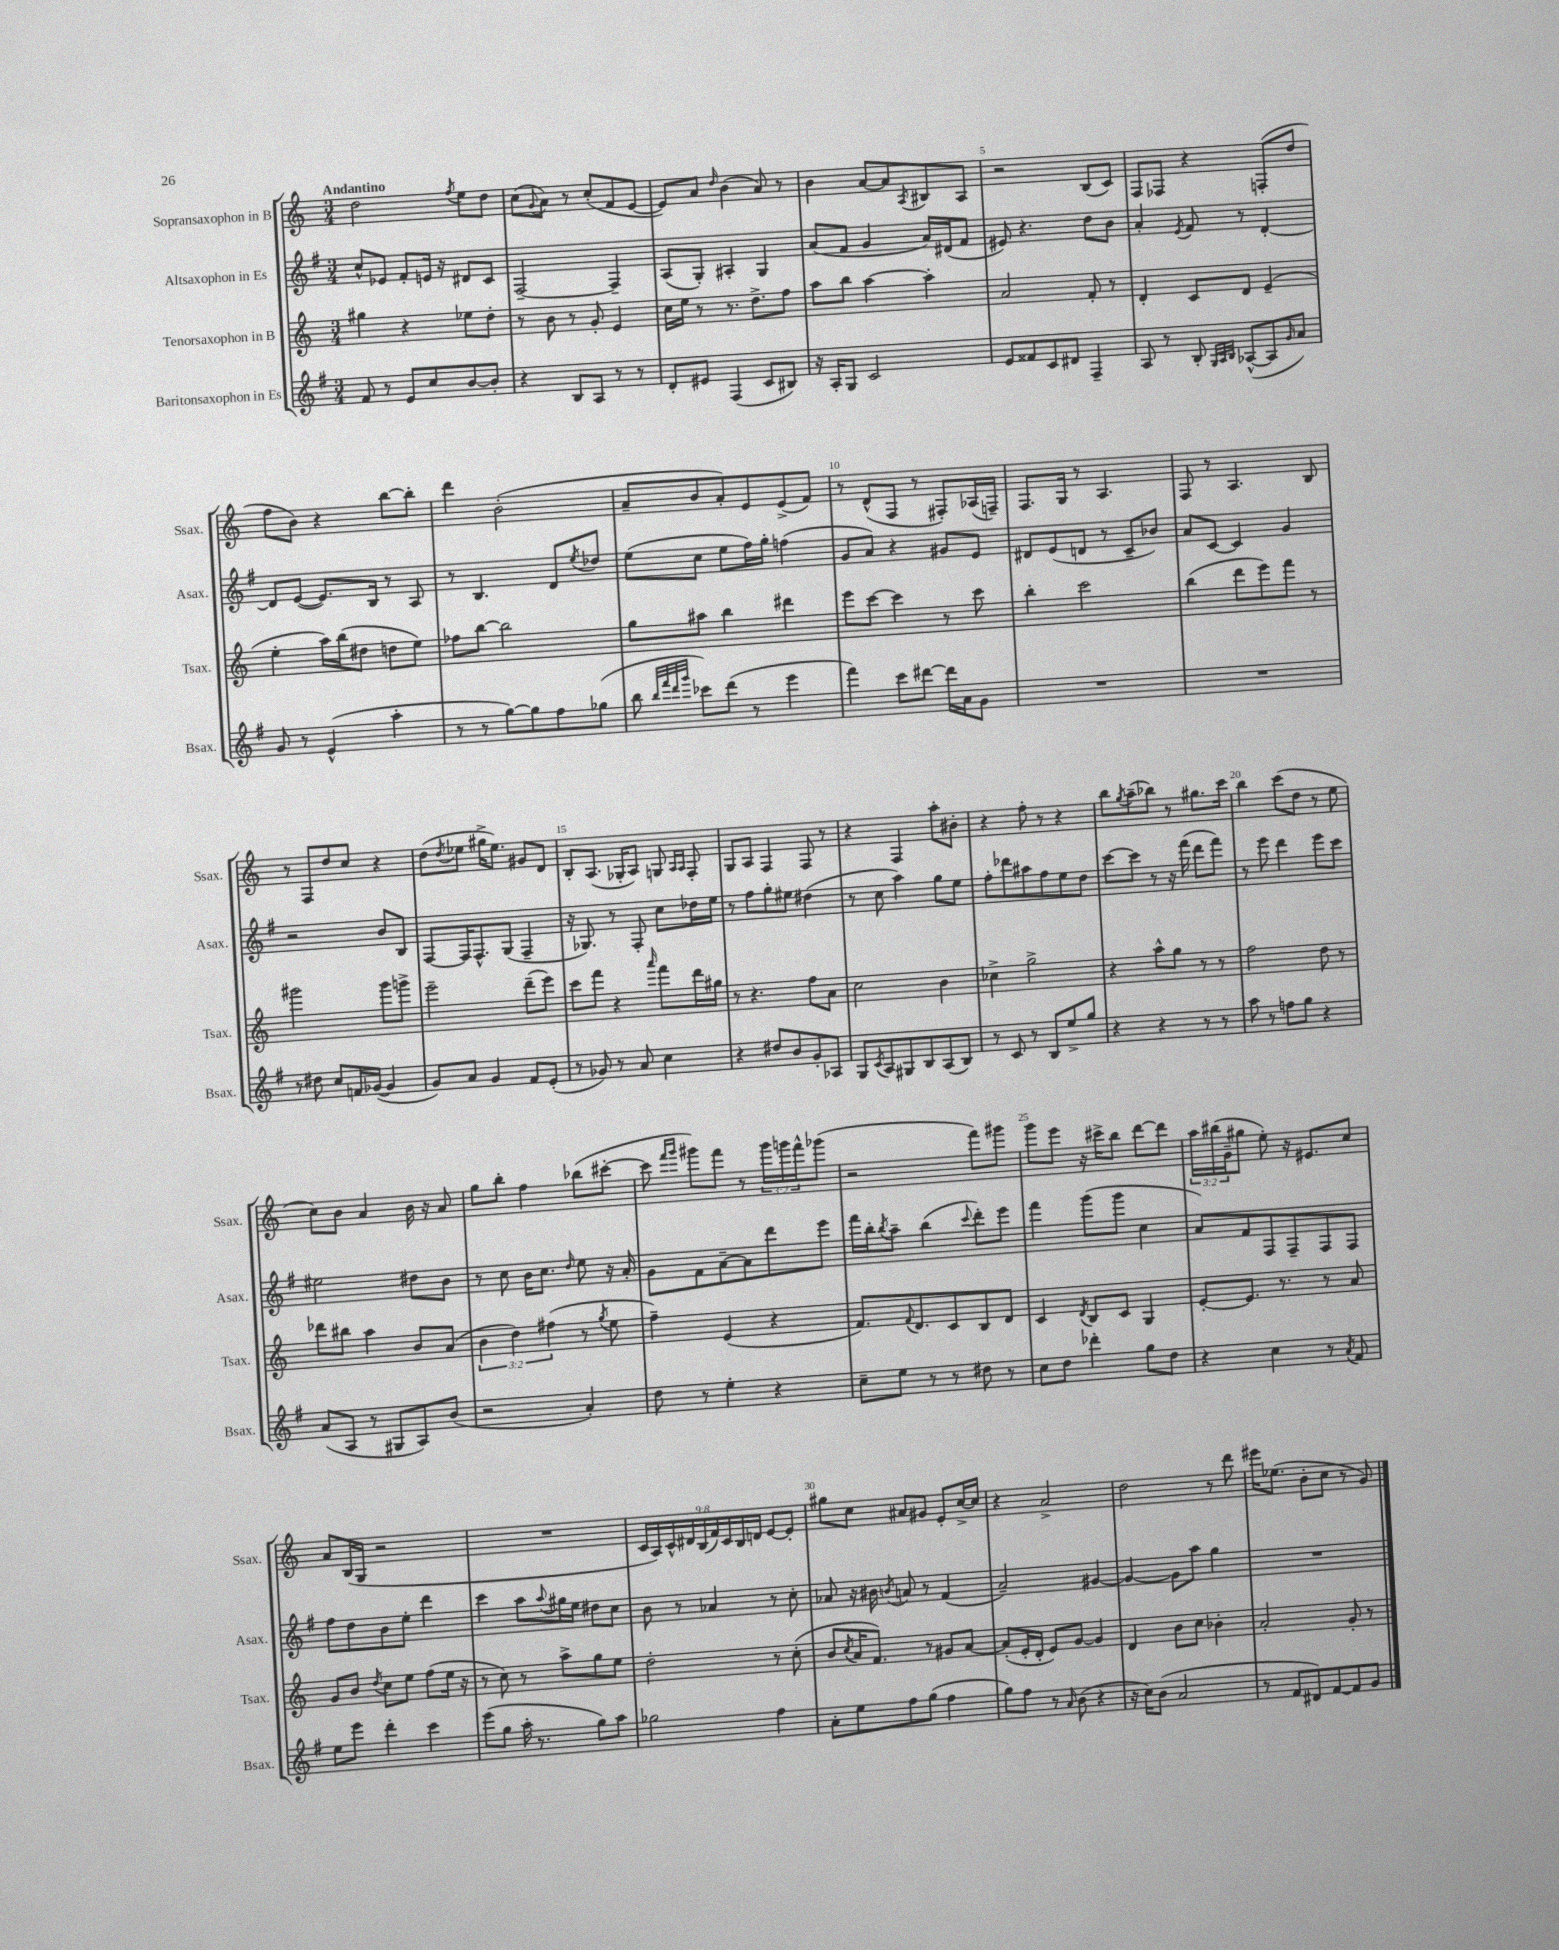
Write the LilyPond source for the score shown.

<<
\new StaffGroup <<
\new Staff = "s0" \with { instrumentName = "Sopransaxophon in B" shortInstrumentName = "Ssax." } {
    \clef treble \key c \major \numericTimeSignature \time 3/4 \override Staff.TupletNumber.text = #tuplet-number::calc-fraction-text \tempo "Andantino"
    d''2 \acciaccatura { f''8 } e''8 d''8 |
    c''8( \appoggiatura { g'8 } a'8) r8 c''8-.( f'8 e'8~ |
    e'8) a'8 \grace { d''16 } b'4( a'8) r8 |
    b'4 a'8~ a'8 \acciaccatura { a8 } bis8 a8 |
    r2 b8( c'8) |
    f8 fes8 r4 f8-.( d''8 |
    f''8 b'8) r4 b''8~ b''8-. |
    d'''4 b'2-.( |
    a'8-- b'8 a'8-.) e'8 e'8->( f'8) |
    r8 d'8-^( f8 r8 fis8-.) aes16( f16--) |
    f8. g16 r8 a4. |
    f8 r8 a4. b8 |
    r8 f8 d''8 c''8 r4 |
    d''8( \acciaccatura { d''8 } ees''8 gis''16-> ees''8.) gis'8 d'8 |
    b8-. a8.( ges16-. a8) g8 \grace { a16 a16 } f8-. |
    g8 a8 f4 f8 r8 |
    r4 f4 a''8-. bis'8-. |
    r4 f''8-. r8 r4 |
    b''8 \acciaccatura { g''8 } a''8--( bes''8) r8 gis''8. c'''16 |
    b''4 c'''8( d''8 r8 e''8 |
    c''8) b'8 a'4 b'16 r16 a'8 |
    g''8 b''8-. f''4 bes''8( cis'''8~-. |
    cis'''8 \grace { f'''16 g'''16 } gis'''8) f'''8 r8 \tuplet 3/2 { gis'''16 g'''16 f'''16-^ } ges'''8( |
    r2 f'''8) gis'''8 |
    g'''8 e'''8 r16 cis'''16-> b''8 d'''8~ d'''8 |
    \tuplet 3/2 { a''16 bis''16( g'16-- } gis''8 e''8-.) r16 eis'8. c''8 |
    a'8 b16( g16 r2 |
    R2. |
    \tuplet 9/8 { c'16 a16) c'16-^ dis'16 b16( f'16) c'16 b16 d'16 } e'8~ e'8-. |
    gis''8 c''8 ais'8 gis'8 e'8-. c''16~-> c''16 |
    r4 a'2-> |
    d''2 r8 d'''8 |
    eis'''16 ees''8.( b'8-. c''8 r8 g'8) \bar "|." |
}
\new Staff = "s1" \with { instrumentName = "Altsaxophon in Es" shortInstrumentName = "Asax." } {
    \clef treble \key g \major \numericTimeSignature \time 3/4
    c''8-^ ees'8 fis'8-. e'16 r16 dis'8 c'8 |
    fis2~-- fis4-- |
    a8( g8-.) ais4-. g4 |
    a'8( fis'8 g'4 a'16) dis'16( fis'8 |
    eis'8) r4. d''8 b'8 |
    a'4-. \acciaccatura { e'8 } fis'8 r8 d'4~-. |
    d'8 e'8~( e'8.) b16 r8 a8 |
    r8 b4. d'8 \acciaccatura { e''8 } des''8 |
    e''8( c''8 e''8 fis''16) g''16-. f''4( |
    g'8 a'8) r4 gis'8 e'8 |
    dis'8 e'8( d'8 r8 c'8-- bes'8) |
    a'8 c'8~ c'4 g'4 |
    r2 b'8 b8 |
    fis8~ fis16 fis8.-^ g8( fis4-- |
    r16 ges8.) r8 fis8-. c''8 des''16 e''16 |
    r8 fis''8 g''8-. eis''8 dis''4( |
    r8 c''8 a''4) g''8 e''8 |
    fis''8-. des'''8 ais''8 fis''8 e''8 d''8 |
    c'''8~ c'''8 r8 r16 fis'''16( d'''8 fis'''8) |
    r8 e'''8 d'''4 e'''8 c'''8 |
    eis''2 dis''8 b'8 |
    r8 c''8 b'16 c''8. \grace { d''16 } e''8 r16 a'16-. |
    g'8 fis'8 a'8~-- a'8 d'''8 e'''8 |
    fis'''16 b''16-. \acciaccatura { b''8 } a''8-- b''4( \appoggiatura { c'''8 } d'''8-.) e'''8 |
    fis'''4 g'''8( g'''8 c''4 |
    a'8) fis'8 fis8 fis8-- fis8 fis8 |
    fis''8 d''8 b'8 e''8-. d'''4 |
    c'''4 a''8 \appoggiatura { a''8 } gis''16 e''16 dis''8 c''8 |
    b'8 r8 aes'4 r8 c''8-. |
    aes'8 r16 bis'16 \acciaccatura { b'8 } a'8 r8 fis'4( |
    a'2--) gis'4~ |
    gis'4~ gis'8 a''8 g''4 |
    R2. \bar "|." |
}
\new Staff = "s2" \with { instrumentName = "Tenorsaxophon in B" shortInstrumentName = "Tsax." } {
    \clef treble \key c \major \numericTimeSignature \time 3/4 \override Staff.TupletNumber.text = #tuplet-number::calc-fraction-text
    gis''4 r4 ees''8 d''8-. |
    r8 b'8 r8 g'8-. e'4 |
    c''16 e''16 r8 r8. d''8.-> f''8 |
    a''8 b''8 a''4~ a''4-. |
    a'2 f'8-. r8 |
    d'4-. c'8 d'8 e'4--( |
    e''4-. a''16) b''16( dis''8 d''8 e''8) |
    fes''8 b''8~ b''2 |
    g''8 ais''8 b''4 dis'''4 |
    e'''8 c'''8~ c'''4 r8 c'''8 |
    b''4-. c'''2 |
    b''4( d'''8 e'''8) f'''8 r8 |
    gis'''2 gis'''8 g'''8-> |
    e'''2-- d'''8--( e'''8) |
    c'''8 f'''8 r4 \grace { a'''16 } f'''8 d'''16 gis''16 |
    r8 r4. f''8 a'8 |
    c''2 b'4 |
    ces''4-> g''2-> |
    r4 a''8-^ g''8 r8 r8 |
    f''2 d''8 r8 |
    des'''8 bis''8 a''4 b'8 a'8( |
    \tuplet 3/2 { b'4 d''4) fis''4( } r8 \acciaccatura { g''8 } e''8 |
    f''4--) e'4( r4 |
    f'8.) \appoggiatura { f'8 } d'8. c'8 b8 d'8 |
    c'4 \acciaccatura { d'8 } b8 c'8 g4 |
    e'8~-. e'8. r8. r8 a'8 |
    g'8 b'8 \acciaccatura { d''8 } c''8 e''8 f''8( e''16 r16 |
    r8 c''8) r8 a''8-> g''8 e''8 |
    d''2-. r8 c''8-.( |
    b'8 \acciaccatura { c''8 } a'16 f'8.) r8 gis'8 a'8~ |
    a'8-.( e'16-. d'16-. e'8) g'8~ g'4 |
    d'4 b'8 c''8 bes'4-. |
    a'2-. g'8-. r8 \bar "|." |
}
\new Staff = "s3" \with { instrumentName = "Baritonsaxophon in Es" shortInstrumentName = "Bsax." } {
    \clef treble \key g \major \numericTimeSignature \time 3/4
    fis'8 r8 e'8 c''8 b'8~ b'8-. |
    r4 b8 a8 r8 r8 |
    d'8-. eis'8 fis4( c'8 bis8) |
    r16 a16-. g8 c'2 |
    e'8 fisis'8 c'8 dis'8 fis4-- |
    a8 r8 b8-. \grace { g32 a32 b32 } aes8~-^( aes8 \grace { g'16 } a'8) |
    g'8 r8 e'4-^( a''4-. |
    r8 r8 g''8~) g''8 fis''8 ges''8( |
    b''8 \grace { b''32 fis'''32 d'''32 g'''32 } ces'''8) d'''8( r8 e'''4 |
    fis'''4) c'''8 dis'''8~ dis'''16 a'16 g'8 |
    R2. |
    R2. |
    r8 dis''8 c''8 f'16 ges'16~( ges'4 |
    g'8) a'8 g'4 fis'8 e'8-.( |
    r8 ges'8) r8 a'8 c''4 |
    r4 dis''8 b'8 g'8-. aes8 |
    g8 \acciaccatura { c'8 } a8 gis8 b8 a8( b8) |
    r8 c'8 r8 b8 e''8-> g''8 |
    r4 r4 r8 r8 |
    a''8 r8 f''8 g''8 r4 |
    a'8( a8 r8 gis8 a8) b'8( |
    r2 a'4-.) |
    d''8 r8 e''4-. r4 |
    c''8-- e''8 r8 r8 dis''8 r8 |
    c''8 d''8 des'''4-. g''8 d''8 |
    r4 c''4 r8 \acciaccatura { a'8 } fis'8 |
    e''8 e'''8 d'''4-. c'''4 |
    e'''8( g''8 a''16-. r8. g''8) a''8 |
    ges''2 fis''4 |
    a'8-. e''8 fis''8 g''8( fis''4 |
    g''8) fis''8 r8 \grace { a'16 } b'8( r4 |
    r16 c''16) b'8( a'2 |
    r8 fis'8 dis'8) fis'8~ fis'8 g'8 \bar "|." |
}
>>
>>
\layout { \context { \Score \override BarNumber.break-visibility = ##(#f #t #t) barNumberVisibility = #(every-nth-bar-number-visible 5) } }
